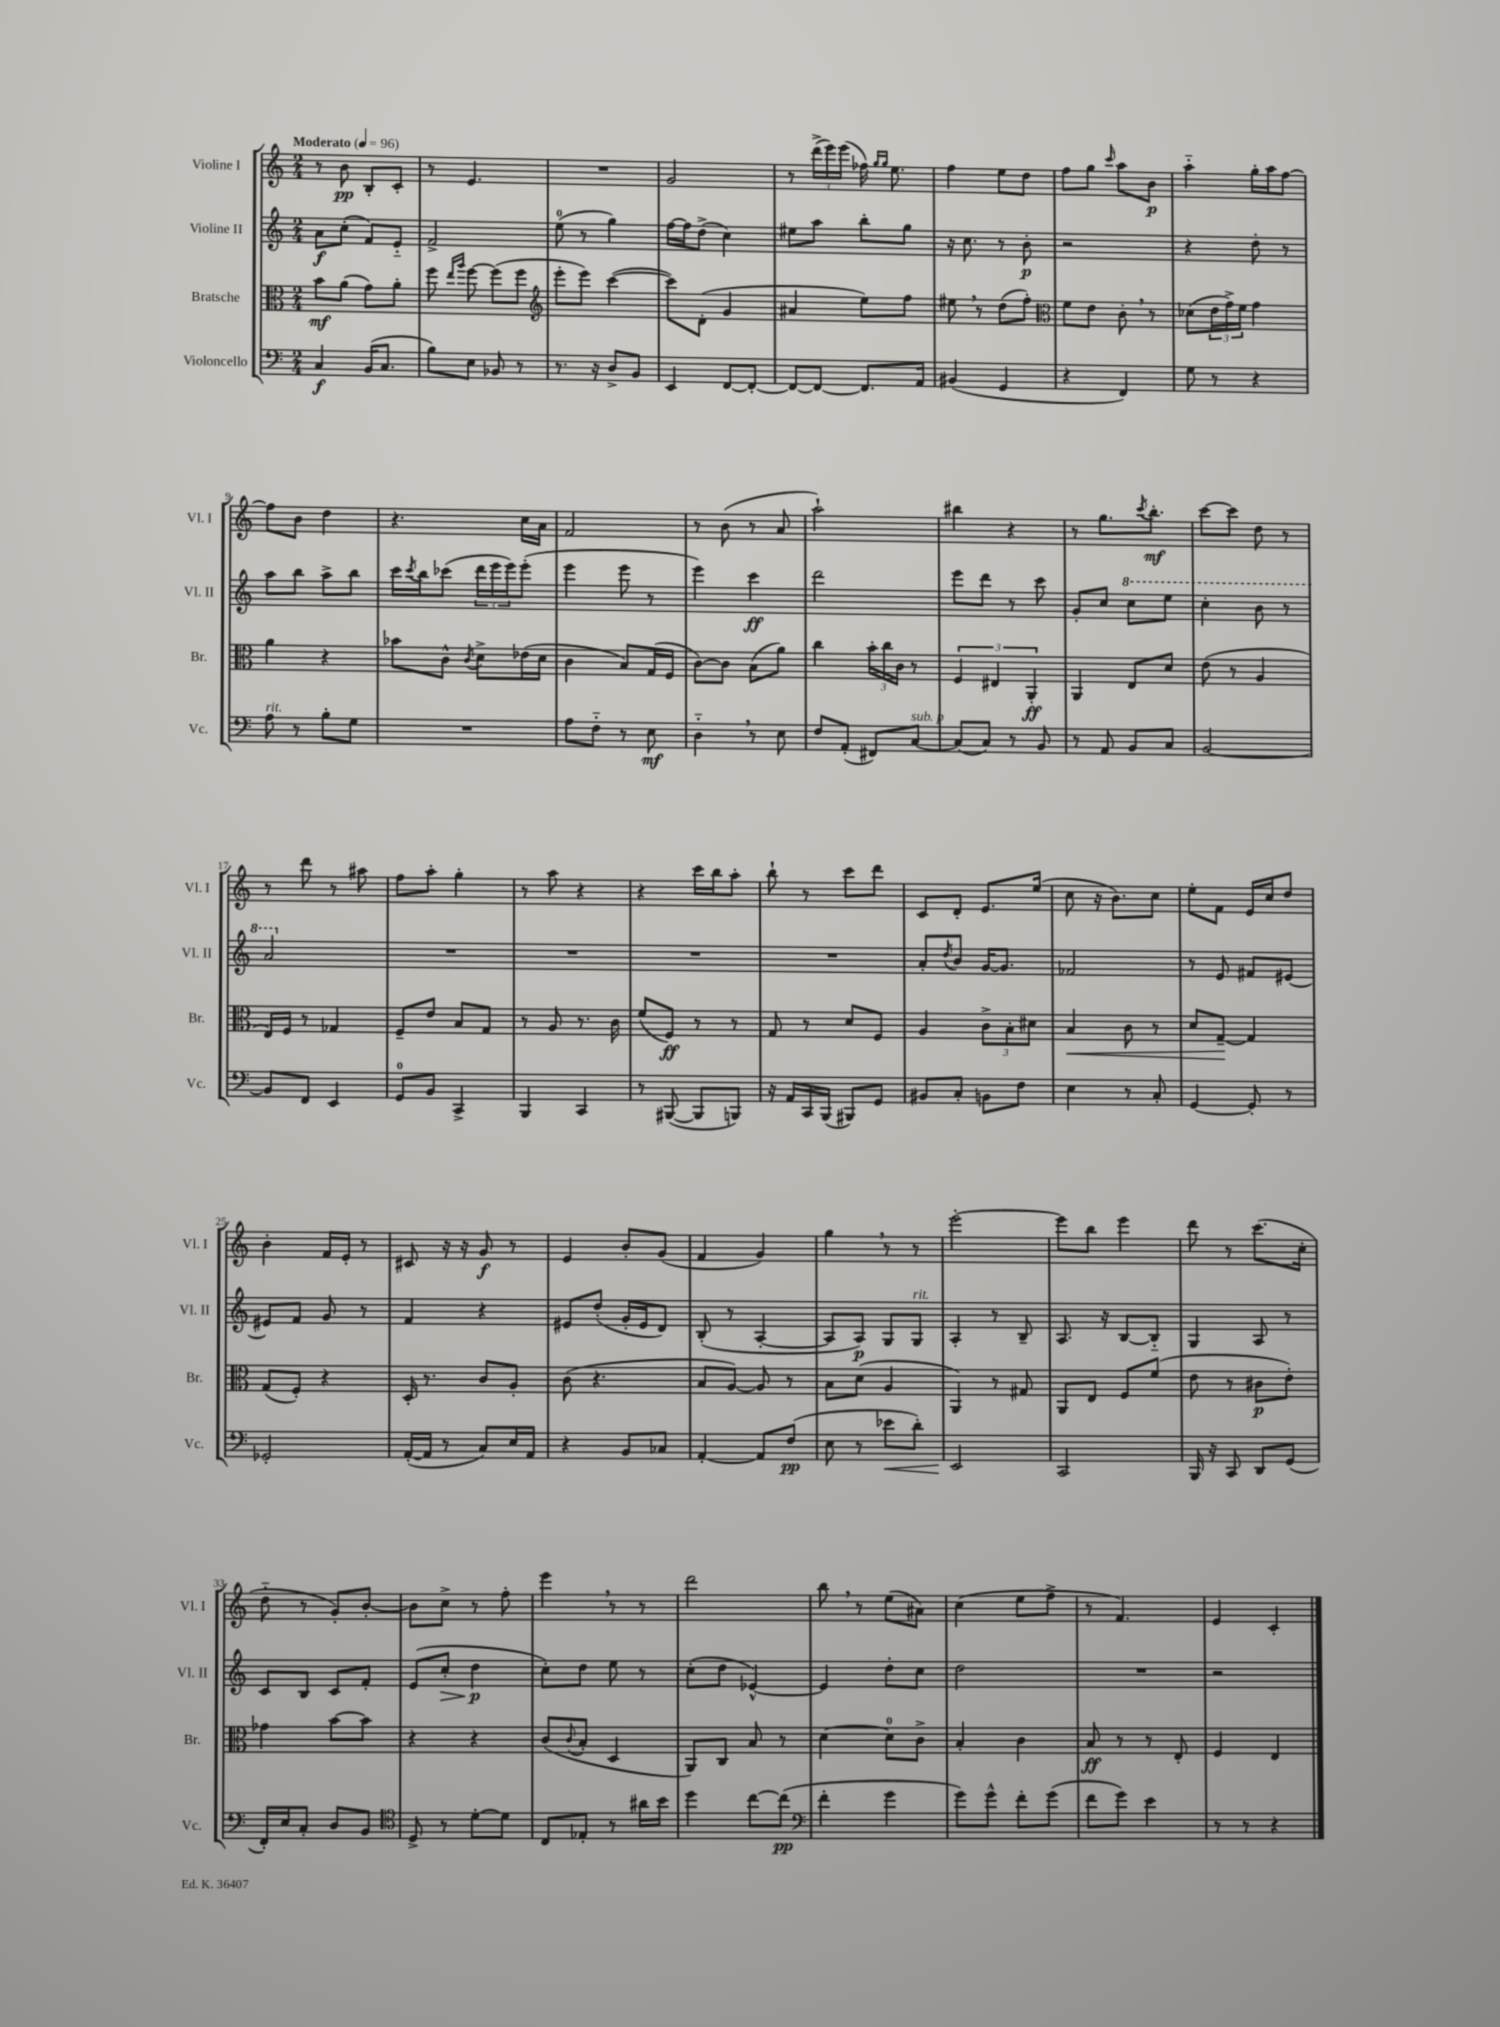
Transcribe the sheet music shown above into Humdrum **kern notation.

**kern	**dynam	**kern	**dynam	**kern	**dynam	**kern	**dynam
*part4	*part4	*part3	*part3	*part2	*part2	*part1	*part1
*staff4	*staff4	*staff3	*staff3	*staff2	*staff2	*staff1	*staff1
*I"Violoncello	*	*I"Bratsche	*	*I"Violine II	*	*I"Violine I	*
*I'Vc.	*	*I'Br.	*	*I'Vl. II	*	*I'Vl. I	*
*clefF4	*	*clefC3	*	*clefG2	*	*clefG2	*
*k[]	*	*k[]	*	*k[]	*	*k[]	*
*M2/4	*	*M2/4	*	*M2/4	*	*M2/4	*
*MM96	*	*MM96	*	*MM96	*	*MM96	*
=1	=1	=1	=1	=1	=1	=1	=1
!	!	!	!	!	!	!LO:TX:a:B:t=Moderato	!
4C/	f	8b\L	mf	8a\L	f	8r	.
.	.	(8a\J	.	(8cc'\J	.	8b\	pp
(16BB/KL	.	8g\L)	.	8f/L)	.	8B'/L	.
8.C/J	.	.	.	.	.	.	.
.	.	8a'\J	.	8e/J	.	8c'/J	.
=2	=2	=2	=2	=2	=2	=2	=2
8B\L)	.	8ff\	.	2f^/	.	8r	.
.	.	16qqee/LL	.	.	.	.	.
.	.	16qqaa/JJ	.	.	.	.	.
8E\J	.	[8ff\	.	.	.	4.e/	.
8BB-X/	.	(8ff\L]	.	.	.	.	.
8r	.	8ff\J	.	.	.	.	.
=3	=3	=3	=3	=3	=3	=3	=3
*	*	*clefG2	*	*	*	*	*
8.r	.	8eee'\L	.	(8ee\	.	2r	.
.	.	8eee\J)	.	8r	.	.	.
16r	.	.	.	.	.	.	.
8D^/L	.	([4ccc\	.	4gg\)	.	.	.
8BB/J	.	.	.	.	.	.	.
=4	=4	=4	=4	=4	=4	=4	=4
4EE/	.	8ccc\L])	.	[16ff\LL	.	2g/	.
.	.	.	.	16ff\J]	.	.	.
.	.	(8d'\J	.	(8dd^\J	.	.	.
[8FF/L	.	4g/	.	4cc\)	.	.	.
8FF'/J_	.	.	.	.	.	.	.
=5	=5	=5	=5	=5	=5	=5	=5
8FF/L_	.	4a#X/	.	8ee#X\L	.	8r	.
8FF/J_	.	.	.	8aa\J	.	(24ddd^\LL	.
.	.	.	.	.	.	24eee\)	.
.	.	.	.	.	.	(24eee\JJ	.
8.FF/L]	.	8ee\L)	.	8bb'\L	.	16ff-X\)	.
.	.	.	.	.	.	16qqgg/LL	.
.	.	.	.	.	.	16qqgg/JJ	.
.	.	.	.	.	.	8.ee\	.
.	.	8ff\J	.	8gg\J	.	.	.
16AA/Jk	.	.	.	.	.	.	.
=6	=6	=6	=6	=6	=6	=6	=6
(4BB#X/	.	8ee#X,\	.	16r	.	4ff\	.
.	.	.	.	8.cc\	.	.	.
.	.	8r	.	.	.	.	.
4GG/	.	(8dd\L	.	8r	.	8ee\L	.
.	.	8ff'\J)	.	8b'\	p	8dd\J	.
=7	=7	=7	=7	=7	=7	=7	=7
*	*	*clefC3	*	*	*	*	*
4r	.	8f\L	.	2r	.	8ff\L	.
.	.	8e\J	.	.	.	8gg\J	.
.	.	.	.	.	.	16qqccc/	.
4FF/)	.	8c',\	.	.	.	8aa\L	.
.	.	8r	.	.	.	8b\J	p
=8	=8	=8	=8	=8	=8	=8	=8
8G\	.	(8d-X\L	.	4r	.	4aa\	.
8r	.	24e\L	.	.	.	.	.
.	.	24g^\)	.	.	.	.	.
.	.	24f\JJ	.	.	.	.	.
4r	.	4g\	.	8dd'\	.	16gg'\LL	.
.	.	.	.	.	.	16aa\J	.
.	.	.	.	8r	.	[8ff\J	.
!!LO:LB:g=z
=9	=9	=9	=9	=9	=9	=9	=9
!LO:TX:a:i:t=rit.	!	!	!	!	!	!	!
8A\	.	4a\	.	8aa\L	.	8ff\L]	.
8r	.	.	.	8bb\J	.	8b\J	.
8B'\L	.	4r	.	8aa^\L	.	4dd\	.
8G\J	.	.	.	8bb\J	.	.	.
=10	=10	=10	=10	=10	=10	=10	=10
2r	.	8b-X\L	.	16ccc\LL	.	4.r	.
.	.	.	.	8qccc/	.	.	.
.	.	.	.	16bb\J	.	.	.
.	.	8c^^\J	.	(8ccc-X\J	.	.	.
.	.	8qc/	.	.	.	.	.
.	.	8d^\L	.	24ddd\LL	.	.	.
.	.	.	.	24eee\	.	.	.
.	.	.	.	24eee\J)	.	.	.
.	.	(16e-X\L	.	(8eee'\J	.	16cc\LL	.
.	.	16d\JJ	.	.	.	16a\JJ	.
=11	=11	=11	=11	=11	=11	=11	=11
8A\L	.	4c\	.	4eee\	.	2f/	.
8F\J	.	.	.	.	.	.	.
8r	.	8B/L)	.	8eee\	.	.	.
8E\	mf	(16G/L	.	8r	.	.	.
.	.	16F/JJ	.	.	.	.	.
=12	=12	=12	=12	=12	=12	=12	=12
4D,\	.	[8c\L)	.	4eee\)	.	8r	.
.	.	8c\J]	.	.	.	(8b\	.
8r	.	(8B\L	.	4ccc\	ff	8r	.
8E\	.	8a\J)	.	.	.	8a/	.
=13	=13	=13	=13	=13	=13	=13	=13
8F/L	.	4cc\	.	2ddd\	.	2aa`\)	.
(8AA'/J	.	.	.	.	.	.	.
8FF#X/L)	.	24b'\LL	.	.	.	.	.
.	.	24cc\	.	.	.	.	.
.	.	24c\JJ	.	.	.	.	.
!LO:TX:a:i:t=sub. p	!	!	!	!	!	!	!
[8C/J	.	8r	.	.	.	.	.
=14	=14	=14	=14	=14	=14	=14	=14
(8C/L]	.	6F/	.	8eee\L	.	4bb#X\	.
8C/J)	.	.	.	8ddd\J	.	.	.
.	.	6E#X/	.	.	.	.	.
8r	.	.	.	8r	.	4r	.
.	.	6AA'/	ff	.	.	.	.
8BB/	.	.	.	8ccc\	.	.	.
=15	=15	=15	=15	=15	=15	=15	=15
8r	.	4AA/	.	8g'/L	.	8r	.
8AA/	.	.	.	8cc/J	.	8.gg\L	.
*	*	*	*	*8va	*	*	*
8BB/L	.	8E/L	.	8ccc\L	.	.	.
.	.	.	.	.	.	8qccc/	.
.	.	.	.	.	.	8.bb'\J	mf
8C/J	.	8d/J	.	8eee\J	.	.	.
=16	=16	=16	=16	=16	=16	=16	=16
[2BB/	.	(8e\	.	4ccc'\	.	[8ccc\L	.
.	.	8r	.	.	.	8ccc\J]	.
.	.	4A/	.	8bb\	.	8dd\	.
.	.	.	.	8r	.	8r	.
!!LO:LB:g=z
=17	=17	=17	=17	=17	=17	=17	=17
8BB/L]	.	16E/LL)	.	2aa/	.	8r	.
.	.	16F/JJ	.	.	.	.	.
8FF/J	.	8r	.	.	.	8ddd\	.
4EE/	.	4G-X/	.	.	.	8r	.
.	.	.	.	.	.	8aa#X\	.
=18	=18	=18	=18	=18	=18	=18	=18
*	*	*	*	*X8va	*	*	*
8GG/L	.	8F~/L	.	2r	.	8ff\L	.
8BB/J	.	8e/J	.	.	.	8aa'\J	.
4CC^/	.	8B/L	.	.	.	4gg'\	.
.	.	8G/J	.	.	.	.	.
=19	=19	=19	=19	=19	=19	=19	=19
4BBB/	.	8r	.	2r	.	8r	.
.	.	8A/	.	.	.	8aa\	.
4CC/	.	8.r	.	.	.	4r	.
.	.	16c\	.	.	.	.	.
=20	=20	=20	=20	=20	=20	=20	=20
8r	.	(8f/L	.	2r	.	4r	.
([8BBB#X/	.	8F/J)	ff	.	.	.	.
8BBB#/L]	.	8r	.	.	.	16ccc\LL	.
.	.	.	.	.	.	16bb\J	.
8BBBn/J)	.	8r	.	.	.	8aa'\J	.
=21	=21	=21	=21	=21	=21	=21	=21
16r	.	8G/	.	2r	.	8bb`\	.
16AA/LL	.	.	.	.	.	.	.
16CC/	.	8r	.	.	.	8r	.
(16BBB/JJ	.	.	.	.	.	.	.
8BBB#X/L)	.	8d/L	.	.	.	8ccc\L	.
8GG/J	.	8F/J	.	.	.	8ddd\J	.
=22	=22	=22	=22	=22	=22	=22	=22
8BB#X/L	.	4A/	.	8a'/L	.	8c/L	.
.	.	.	.	8qdd/	.	.	.
8C'/J	.	.	.	8b/J	.	8d'/J	.
8BBn\L	.	12c^\L	.	[16g/KL	.	8.e/L	.
.	.	.	.	8.g/J]	.	.	.
.	.	12B'\	.	.	.	.	.
8F\J	.	.	.	.	.	.	.
.	.	12d#X\J	.	.	.	.	.
.	.	.	.	.	.	(16ee/Jk	.
=23	=23	=23	=23	=23	=23	=23	=23
!	!	!	!LO:HP:b	!	!	!	!
4E\	.	4B/	<	2f-X/	.	8cc\	.
.	.	.	.	.	.	16r	.
.	.	.	.	.	.	8.b\L)	.
8r	.	8c\	.	.	.	.	.
8C'/	.	8r	.	.	.	8cc\J	.
=24	=24	=24	=24	=24	=24	=24	=24
[4GG/	.	8d/L	.	8r	.	8ee'\L	.
.	.	[8G~/J	.	8e/	.	8f\J	.
8GG'/]	.	4G/]	[	8f#X/L	.	16e/LL	.
.	.	.	.	.	.	16cc/J	.
8r	.	.	.	[8e#X/J	.	8dd/J	.
!!LO:LB:g=z
=25	=25	=25	=25	=25	=25	=25	=25
2GG-X'/	.	(8G/L	.	8e#X/L]	.	4b'\	.
.	.	8F'/J)	.	8f/J	.	.	.
.	.	4r	.	8g/	.	16f/LL	.
.	.	.	.	.	.	16e'/JJ	.
.	.	.	.	8r	.	8r	.
=26	=26	=26	=26	=26	=26	=26	=26
([16AA'/LL	.	16D'/	.	4f/	.	8c#X/	.
16AA/JJ]	.	8.r	.	.	.	.	.
8r	.	.	.	.	.	16r	.
.	.	.	.	.	.	16r	.
8C/L)	.	8c/L	.	4r	.	8g/	f
16E/L	.	8A'/J	.	.	.	8r	.
16AA/JJ	.	.	.	.	.	.	.
=27	=27	=27	=27	=27	=27	=27	=27
4r	.	(8c\	.	8e#X/L	.	4e/	.
.	.	4.r	.	(8dd'/J	.	.	.
8BB/L	.	.	.	16g'/LL	.	8b'/L	.
.	.	.	.	16e#/J	.	.	.
8C-X/J	.	.	.	8d/J)	.	(8g/J	.
=28	=28	=28	=28	=28	=28	=28	=28
[4AA'/	.	8B/L	.	(8B'/	.	4f/	.
.	.	[8A/J)	.	8r	.	.	.
8AA/L]	.	8A/]	.	[4A'/	.	4g/)	.
(8F/J	pp	8r	.	.	.	.	.
=29	=29	=29	=29	=29	=29	=29	=29
8E\	.	8B\L	.	8A/L]	.	4gg,\	.
8r	.	(8d\J	.	8A/J)	p	.	.
!	!LO:HP:b	!	!	!	!	!	!
8e-X\L	<	4A/	.	8G/L	.	8r	.
!	!	!	!	!LO:TX:a:i:t=rit.	!	!	!
8d'\J)	.	.	.	8G/J	.	8r	.
=30	=30	=30	=30	=30	=30	=30	=30
2EE/	.	4AA/)	.	4A'/	.	[2eee'\	.
.	.	8r	.	8r	.	.	.
.	.	8G#X/	.	8B~/	.	.	.
.	[	.	.	.	.	.	.
=31	=31	=31	=31	=31	=31	=31	=31
2CC/	.	8AA/L	.	8.A/	.	8eee\L]	.
.	.	8E/J	.	.	.	8bb\J	.
.	.	.	.	16r	.	.	.
.	.	8F/L	.	[8B/L	.	4eee\	.
.	.	(8f/J	.	8B/J]	.	.	.
=32	=32	=32	=32	=32	=32	=32	=32
16BBB/	.	8e\	.	4G/	.	8ddd\	.
16r	.	.	.	.	.	.	.
8CC/	.	8r	.	.	.	8r	.
8DD/L	.	8c#X\L	p	8A/	.	(8.ccc\L	.
(8GG/J	.	8e'\J)	.	8r	.	.	.
.	.	.	.	.	.	16cc'\Jk	.
!!LO:LB:g=z
=33	=33	=33	=33	=33	=33	=33	=33
16FF'/LL)	.	4g-X\	.	8c/L	.	8dd\	.
16E/J	.	.	.	.	.	.	.
8C'/J	.	.	.	8B/J	.	8r	.
8D/L	.	[8b\L	.	8c/L	.	8g'/L)	.
8BB/J	.	8b\J]	.	8f'/J	.	[8b'/J	.
=34	=34	=34	=34	=34	=34	=34	=34
*clefC4	*	*	*	*	*	*	*
8D^/	.	4r	.	(8e/L	.	8b\L]	.
!	!	!	!	!	!LO:HP:b	!	!
8r	.	.	.	8cc'/J	>	8cc^\J	.
[8d'\L	.	4r	.	4dd\	p	8r	.
8d\J]	.	.	.	.	.	8ff'\	.
.	.	.	.	.	]	.	.
=35	=35	=35	=35	=35	=35	=35	=35
8C/L	.	(8c/L	.	8cc'\L)	.	4eee,\	.
.	.	8qqc/	.	.	.	.	.
8E-X'/J	.	8B'/J	.	8dd\J	.	.	.
8r	.	4D/	.	8ee\	.	8r	.
16a#X\LL	.	.	.	8r	.	8r	.
16b\JJ	.	.	.	.	.	.	.
=36	=36	=36	=36	=36	=36	=36	=36
4dd\	.	8AA/L)	.	(8cc'\L	.	2ddd\	.
.	.	8C/J	.	8dd\J	.	.	.
[8cc\L	.	8B/	.	[4e-X^^/)	.	.	.
(8cc\J]	pp	8r	.	.	.	.	.
=37	=37	=37	=37	=37	=37	=37	=37
*clefF4	*	*	*	*	*	*	*
4f'\	.	[4d\	.	4e-/]	.	8bb,\	.
.	.	.	.	.	.	8r	.
4g\	.	8d\L]	.	8dd'\L	.	(8ee\L	.
.	.	8c^\J	.	8cc\J	.	8a#X\J)	.
=38	=38	=38	=38	=38	=38	=38	=38
8g\L)	.	4B'/	.	2dd\	.	(4cc\	.
8g^^\J	.	.	.	.	.	.	.
8f'\L	.	4c\	.	.	.	8ee\L	.
(8g\J	.	.	.	.	.	8ff^\J	.
=39	=39	=39	=39	=39	=39	=39	=39
8f\L	.	8B/	ff	2r	.	8r	.
8g\J)	.	8r	.	.	.	4.f/)	.
4e\	.	8r	.	.	.	.	.
.	.	8E'/	.	.	.	.	.
=40	=40	=40	=40	=40	=40	=40	=40
8r	.	4F/	.	2r	.	4e/	.
8r	.	.	.	.	.	.	.
4r	.	4E/	.	.	.	4c'/	.
==	==	==	==	==	==	==	==
*-	*-	*-	*-	*-	*-	*-	*-
